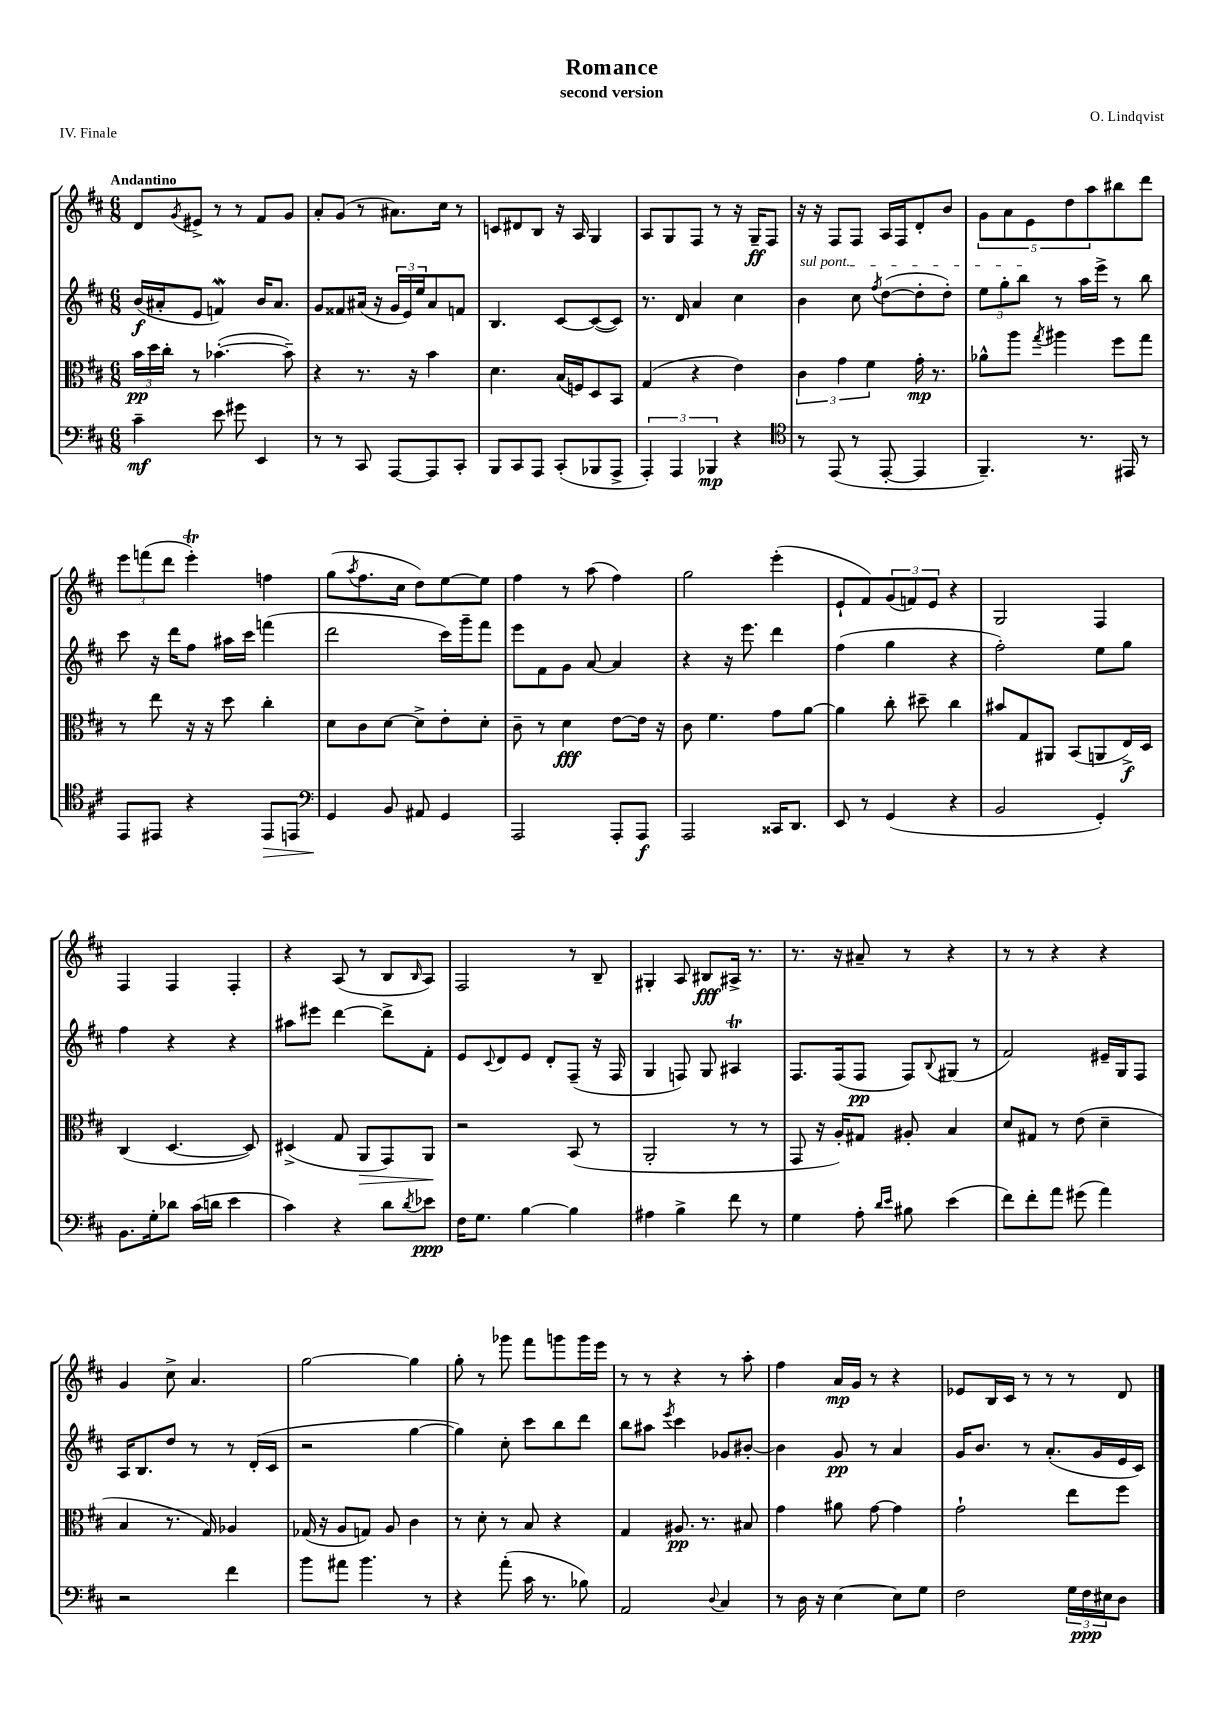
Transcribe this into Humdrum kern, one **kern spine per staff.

**kern	**dynam	**kern	**dynam	**kern	**dynam	**kern	**dynam
*part4	*part4	*part3	*part3	*part2	*part2	*part1	*part1
*staff4	*staff4	*staff3	*staff3	*staff2	*staff2	*staff1	*staff1
*clefF4	*	*clefC3	*	*clefG2	*	*clefG2	*
*k[f#c#]	*	*k[f#c#]	*	*k[f#c#]	*	*k[f#c#]	*
*M6/8	*	*M6/8	*	*M6/8	*	*M6/8	*
=1	=1	=1	=1	=1	=1	=1	=1
!	!	!	!	!	!	!LO:TX:a:B:t=Andantino	!
4c#~\	mf	24b\LL	pp	(16b/LL	f	8d/L	.
.	.	24dd\	.	.	.	.	.
.	.	.	.	16a#X'/J	.	.	.
.	.	24cc#'\JJ	.	.	.	.	.
.	.	.	.	.	.	8qg/	.
.	.	8r	.	8e/J	.	8e#X^/J	.
8e\	.	([4.b-X'\	.	4fnw/)	.	8r	.
8g#X\	.	.	.	.	.	8r	.
4EE/	.	.	.	16b/KL	.	8f#/L	.
.	.	.	.	8.a#/J	.	.	.
.	.	8b-~\])	.	.	.	8g/J	.
=2	=2	=2	=2	=2	=2	=2	=2
8r	.	4r	.	8g/L	.	8a'/L	.
8r	.	.	.	8f##X/	.	(8g/J	.
8CC#/	.	8.r	.	(16a#X/Jk	.	8r	.
.	.	.	.	16r	.	.	.
[8AAA/L	.	.	.	24g/LL	.	8.a#X\L)	.
.	.	.	.	24e/)	.	.	.
.	.	16r	.	.	.	.	.
.	.	.	.	24ee/J	.	.	.
8AAA/]	.	4b\	.	8a#/	.	.	.
.	.	.	.	.	.	16cc#\Jk	.
8CC#'/J	.	.	.	8fn/J	.	8r	.
=3	=3	=3	=3	=3	=3	=3	=3
8BBB/L	.	4.d\	.	4.B/	.	8cn/L	.
8CC#/	.	.	.	.	.	8d#X/	.
8AAA/J	.	.	.	.	.	8B/J	.
(8CC#'/L	.	(16B/LL	.	[8c#/L	.	16r	.
.	.	16Fn/J)	.	.	.	16A/	.
8BBB-X/	.	8D/	.	(8c#/_	.	4G/	.
8AAA^/J	.	8BB/J	.	8c#/J])	.	.	.
=4	=4	=4	=4	=4	=4	=4	=4
6AAA'/)	.	(4G/	.	8.r	.	8A/L	.
.	.	.	.	.	.	8G/	.
6AAA/	.	.	.	.	.	.	.
.	.	.	.	16d/	.	.	.
.	.	4r	.	4a/	.	8F#/J	.
6BBB-X/	mp	.	.	.	.	.	.
.	.	.	.	.	.	8r	.
4r	.	4e\)	.	4cc#\	.	16r	.
.	.	.	.	.	.	16G~/KL	ff
.	.	.	.	.	.	8F#/J	.
=5	=5	=5	=5	=5	=5	=5	=5
*clefC4	*	*	*	*	*	*	*
!	!	!	!	!LO:TX:a:i:t=sul pont.	!	!	!
8r	.	6c#\	.	4b\	.	16r	.
.	.	.	.	.	.	16r	.
(8EE/	.	.	.	.	.	8F#/L	.
.	.	6g\	.	.	.	.	.
8r	.	.	.	8cc#\	.	8F#/J	.
.	.	6f#\	.	.	.	.	.
.	.	.	.	8qff#/	.	.	.
[8EE'/	.	.	.	([8dd\L	.	16A/LL	.
.	.	.	.	.	.	16F#/J	.
4EE/]	.	16g'\	mp	8dd'\]	.	8d'/	.
.	.	8.r	.	.	.	.	.
.	.	.	.	8dd'\J)	.	8b/J	.
=6	=6	=6	=6	=6	=6	=6	=6
4.FF#~/)	.	8a-X^^\L	.	12ee\L	.	10g\L	.
.	.	.	.	12gg'\	.	.	.
.	.	.	.	.	.	10a\	.
.	.	8aa\J	.	.	.	.	.
.	.	.	.	12bb\J	.	.	.
.	.	.	.	.	.	10e\	.
.	.	8qgg/	.	.	.	.	.
.	.	4aa#X\	.	8r	.	.	.
.	.	.	.	.	.	10dd\	.
8.r	.	.	.	16aa\LL	.	.	.
.	.	.	.	.	.	10aa\	.
.	.	.	.	16eee^\JJ	.	.	.
.	.	8ff#\L	.	8r	.	8bb#X\	.
16EE#X/	.	.	.	.	.	.	.
8r	.	8gg\J	.	8bb\	.	8ddd\J	.
!!LO:LB:g=z
=7	=7	=7	=7	=7	=7	=7	=7
8EE/L	.	8r	.	8ccc#\	.	12eee\L	.
.	.	.	.	.	.	(12fffn\	.
8EE#X/J	.	8ee\	.	16r	.	.	.
.	.	.	.	.	.	12ddd\J	.
.	.	.	.	16ddd\KL	.	.	.
4r	.	16r	.	8ff#\J	.	4eeeT'\)	.
.	.	16r	.	.	.	.	.
.	.	8dd\	.	16aa#X\LL	.	.	.
.	.	.	.	16ccc#\JJ	.	.	.
!	!LO:HP:b	!	!	!	!	!	!
8EE#/L	>	4cc#'\	.	(4fffn\	.	4ffn\	.
8EEn/J	.	.	.	.	.	.	.
=8	=8	=8	=8	=8	=8	=8	=8
*clefF4	*	*	*	*	*	*	*
4GG/	.	8d\L	.	2ddd\	.	(8gg\L	.
.	.	.	.	.	.	8qaa/	.
.	.	8c#\	.	.	.	8.ff#\	.
8BB/	]	[8d\J	.	.	.	.	.
.	.	.	.	.	.	16cc#\Jk	.
8AA#X/	.	8d^\L]	.	.	.	8dd\L)	.
4GG/	.	8e'\	.	16ccc#\LL)	.	[8ee\	.
.	.	.	.	16ggg~\J	.	.	.
.	.	8d'\J	.	8fff#\J	.	8ee\J]	.
=9	=9	=9	=9	=9	=9	=9	=9
2AAA/	.	8c#~\	.	8eee\L	.	4ff#\	.
.	.	8r	.	8f#\	.	.	.
.	.	4d\	fff	8g\J	.	8r	.
.	.	.	.	[8a/	.	(8aa\	.
8AAA'/L	.	[8e\L	.	4a/]	.	4ff#\)	.
8AAA/J	f	16e\Jk]	.	.	.	.	.
.	.	16r	.	.	.	.	.
=10	=10	=10	=10	=10	=10	=10	=10
2AAA/	.	8c#\	.	4r	.	2gg\	.
.	.	4.f#\	.	.	.	.	.
.	.	.	.	16r	.	.	.
.	.	.	.	8.eee\	.	.	.
16CC##X/KL	.	8g\L	.	4ddd\	.	(4eee'\	.
8.DD/J	.	.	.	.	.	.	.
.	.	[8a\J	.	.	.	.	.
=11	=11	=11	=11	=11	=11	=11	=11
8EE/	.	4a\]	.	(4ff#\	.	8e`/L	.
8r	.	.	.	.	.	8f#/)	.
(4GG/	.	8cc#'\	.	4gg\	.	(12g/	.
.	.	.	.	.	.	12fn/)	.
.	.	8dd#X~\	.	.	.	.	.
.	.	.	.	.	.	12e/J	.
4r	.	4cc#\	.	4r	.	4r	.
=12	=12	=12	=12	=12	=12	=12	=12
2BB/	.	8b#X/L	.	2ff#'\)	.	2G/	.
.	.	8G/	.	.	.	.	.
.	.	8AA#X/J	.	.	.	.	.
.	.	(8BB/L	.	.	.	.	.
4GG'/)	.	8AAn/	.	8ee\L	.	4F#/	.
.	.	16E^/L)	f	8gg\J	.	.	.
.	.	16D/JJ	.	.	.	.	.
!!LO:LB:g=z
=13	=13	=13	=13	=13	=13	=13	=13
8.BB\L	.	(4C#/	.	4ff#\	.	4F#/	.
16G'\k	.	.	.	.	.	.	.
8d-X\J	.	[4.D/	.	4r	.	4F#/	.
(16c#\LL	.	.	.	.	.	.	.
16dn\JJ	.	.	.	.	.	.	.
4e\	.	.	.	4r	.	4F#'/	.
.	.	8D/])	.	.	.	.	.
=14	=14	=14	=14	=14	=14	=14	=14
4c#\)	.	(4D#X^/	.	8aa#X\L	.	4r	.
.	.	.	.	8eee#X\J	.	.	.
4r	.	8G/	.	[4ddd\	.	(8A/	.
!	!	!	!LO:HP:b	!	!	!	!
.	.	8AA/L	>	.	.	8r	.
8d\L	.	8GG/)	.	8ddd^\L]	.	8B/L	.
8qd/	.	.	.	.	.	16qqB/	.
8e-X\J	ppp	8AA/J	.	8f#'\J	.	8A/J)	.
.	.	.	]	.	.	.	.
=15	=15	=15	=15	=15	=15	=15	=15
16F#\KL	.	2r	.	8e/L	.	2F#/	.
8.G\J	.	.	.	.	.	.	.
.	.	.	.	8qqc#/	.	.	.
.	.	.	.	8d/	.	.	.
[4B\	.	.	.	8e/J	.	.	.
.	.	.	.	8d'/L	.	.	.
4B\]	.	(8BB/	.	(8F#~/J	.	8r	.
.	.	8r	.	16r	.	8B~/	.
.	.	.	.	16F#/	.	.	.
=16	=16	=16	=16	=16	=16	=16	=16
4A#X\	.	2AA'/	.	4G/	.	4G#X'/	.
4B^\	.	.	.	8Fn/)	.	8A/	.
.	.	.	.	8G/	.	8B#X/L	fff
8f#\	.	8r	.	4A#Xt/	.	16A#X^/Jk	.
.	.	.	.	.	.	8.r	.
8r	.	8r	.	.	.	.	.
=17	=17	=17	=17	=17	=17	=17	=17
4G\	.	8GG/	.	8.F#/L	.	8.r	.
.	.	16r	.	.	.	.	.
.	.	16A'/KL)	.	(16F#/k	.	16r	.
8A'\	.	8G#X/J	.	8F#/J	pp	8a#X~/	.
16qqd/LL	.	.	.	.	.	.	.
16qqe/JJ	.	.	.	.	.	.	.
8B#X\	.	8A#X'/	.	8F#/L)	.	8r	.
.	.	.	.	8qqB/	.	.	.
(4e\	.	4B/	.	(8G#X/J	.	4r	.
.	.	.	.	8r	.	.	.
=18	=18	=18	=18	=18	=18	=18	=18
8f#\L)	.	8d/L	.	2f#/)	.	8r	.
8f#'\	.	8G#X/J	.	.	.	8r	.
8a\J	.	8r	.	.	.	4r	.
(8g#X\	.	(8e\	.	.	.	.	.
4a\)	.	4d~\	.	16e#X~/LL	.	4r	.
.	.	.	.	16G/J	.	.	.
.	.	.	.	8F#/J	.	.	.
!!LO:LB:g=z
=19	=19	=19	=19	=19	=19	=19	=19
2r	.	4B/	.	16A/KL	.	4g/	.
.	.	.	.	8.B/	.	.	.
.	.	8.r	.	8dd/J	.	8cc#^\	.
.	.	.	.	8r	.	4.a/	.
.	.	16G/)	.	.	.	.	.
4f#\	.	4A-X/	.	8r	.	.	.
.	.	.	.	(16d'/LL	.	.	.
.	.	.	.	16c#/JJ	.	.	.
=20	=20	=20	=20	=20	=20	=20	=20
8b\L	.	(16G-X/	.	2r	.	[2gg\	.
.	.	16r	.	.	.	.	.
8a#X\J	.	8A/L	.	.	.	.	.
4.b\	.	8Gn/J)	.	.	.	.	.
.	.	8A/	.	.	.	.	.
.	.	4c#\	.	[4gg\	.	4gg\]	.
8r	.	.	.	.	.	.	.
=21	=21	=21	=21	=21	=21	=21	=21
4r	.	8r	.	4gg\])	.	8gg'\	.
.	.	8d'\	.	.	.	8r	.
(8a'\	.	8r	.	8cc#'\	.	8ggg-X\	.
16c#\	.	8B/	.	8ccc#\L	.	8fff#\L	.
8.r	.	.	.	.	.	.	.
.	.	4r	.	8bb\	.	8gggn\	.
8B-X\)	.	.	.	8ddd\J	.	16ggg\L	.
.	.	.	.	.	.	16eee\JJ	.
=22	=22	=22	=22	=22	=22	=22	=22
2AA/	.	4G/	.	8bb\L	.	8r	.
.	.	.	.	8aa#X\J	.	8r	.
.	.	.	.	8qeee/	.	.	.
.	.	8.A#X/	pp	4ccc#\	.	4r	.
.	.	8.r	.	.	.	.	.
8qqD/	.	.	.	.	.	.	.
4C#/	.	.	.	8g-X/L	.	8r	.
.	.	8B#X/	.	[8b#X'/J	.	8aa'\	.
=23	=23	=23	=23	=23	=23	=23	=23
8r	.	4g\	.	4b#\]	.	4ff#\	.
16D\	.	.	.	.	.	.	.
16r	.	.	.	.	.	.	.
[4E\	.	8a#X\	.	8g/	pp	16a/LL	mp
.	.	.	.	.	.	16g/JJ	.
.	.	[8g\	.	8r	.	8r	.
8E\L]	.	4g\]	.	4a/	.	4r	.
8G\J	.	.	.	.	.	.	.
=24	=24	=24	=24	=24	=24	=24	=24
2F#\	.	2g`\	.	16g/KL	.	8e-X/L	.
.	.	.	.	8.b/J	.	.	.
.	.	.	.	.	.	16B/L	.
.	.	.	.	.	.	16c#/JJ	.
.	.	.	.	8r	.	8r	.
.	.	.	.	(8.a'/L	.	8r	.
24G\LL	.	8ee\L	.	.	.	8r	.
24F#\	ppp	.	.	.	.	.	.
.	.	.	.	16g/L	.	.	.
24E#X\J	.	.	.	.	.	.	.
8D\J	.	8ff#\J	.	16e/	.	8d/	.
.	.	.	.	16c#/JJ)	.	.	.
==	==	==	==	==	==	==	==
*-	*-	*-	*-	*-	*-	*-	*-
